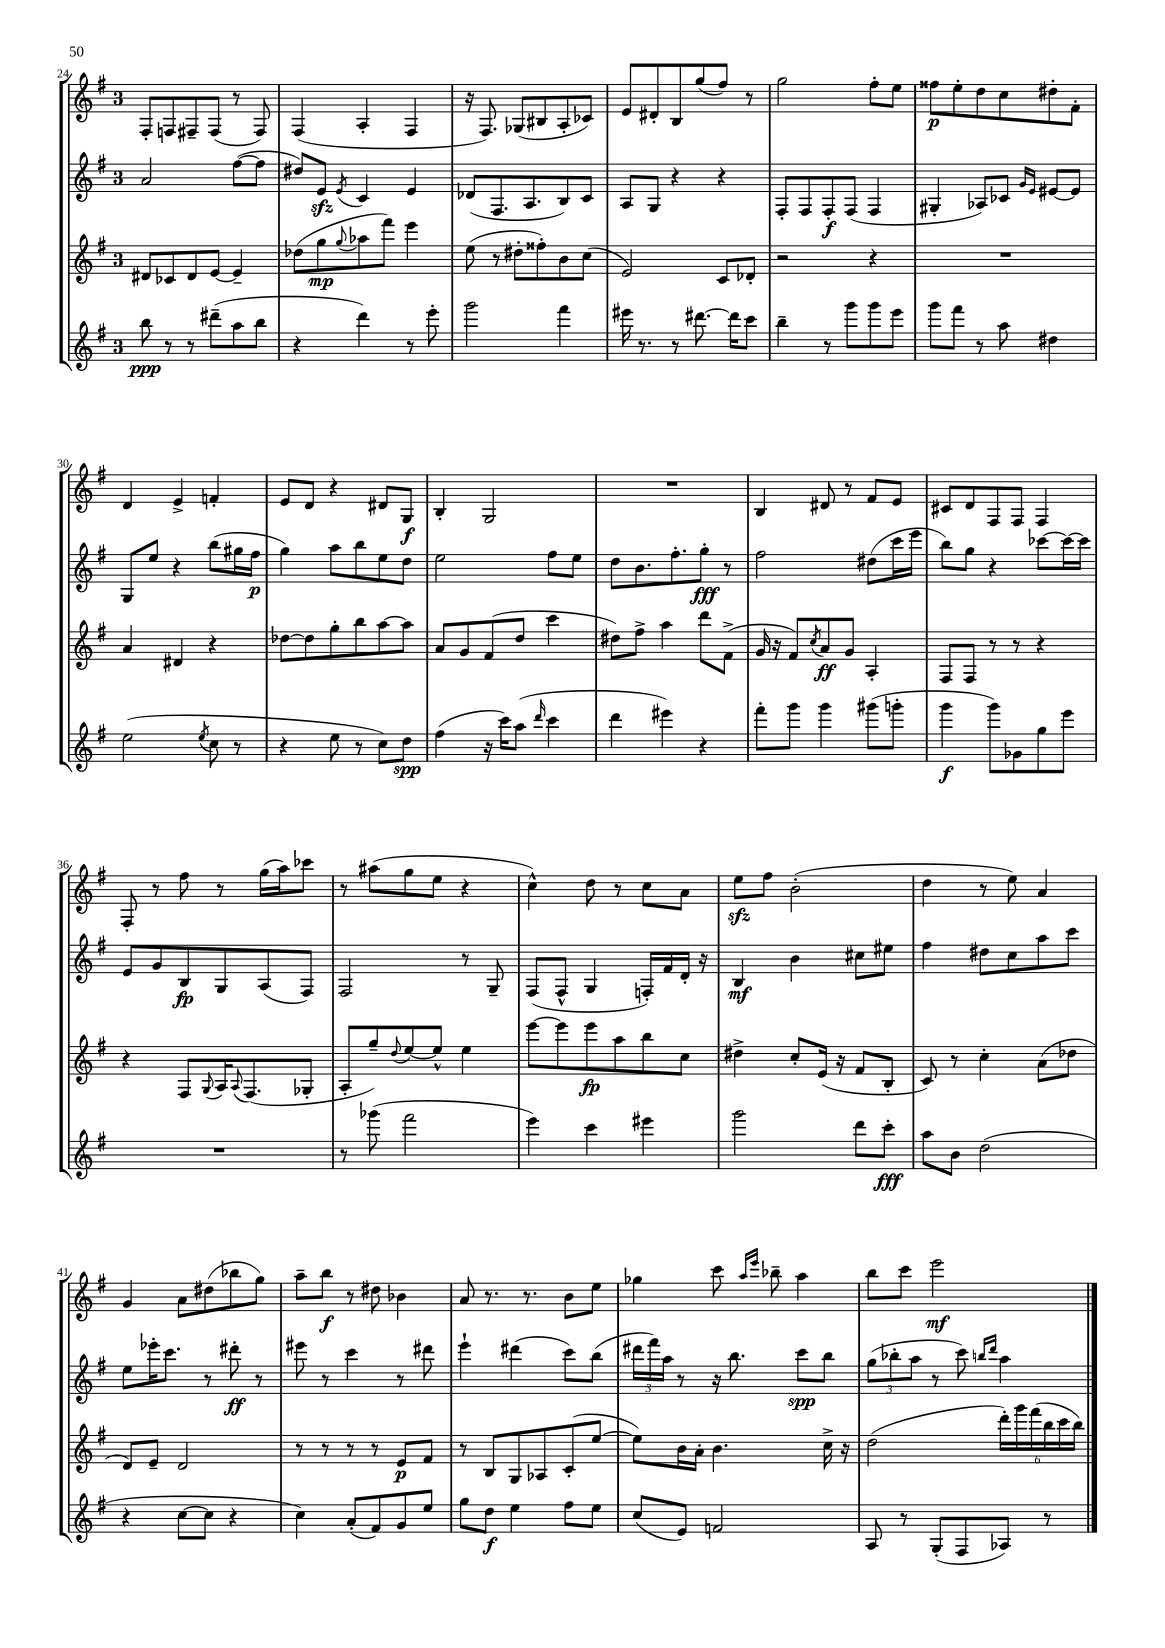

**kern	**dynam	**kern	**dynam	**kern	**dynam	**kern	**dynam
*part4	*part4	*part3	*part3	*part2	*part2	*part1	*part1
*staff4	*staff4	*staff3	*staff3	*staff2	*staff2	*staff1	*staff1
*clefG2	*	*clefG2	*	*clefG2	*	*clefG2	*
*k[f#]	*	*k[f#]	*	*k[f#]	*	*k[f#]	*
*M3/4	*	*M3/4	*	*M3/4	*	*M3/4	*
=24	=24	=24	=24	=24	=24	=24	=24
8bb\	ppp	8d#X/L	.	2a/	.	8F#'/L	.
8r	.	8c-X/	.	.	.	8Fn/	.
8r	.	8d#/	.	.	.	8F#X~/	.
(8ddd#X~\L	.	[8e/J	.	.	.	(8F#/J	.
8aa\	.	4e~/]	.	([8ff#\L	.	8r	.
8bb\J	.	.	.	8ff#\J]	.	8F#/)	.
=25	=25	=25	=25	=25	=25	=25	=25
4r	.	(8dd-X\L	.	8dd#X/L)	.	(4F#/	.
.	.	8gg\	mp	8ezz/J	.	.	.
.	.	8qqgg/	.	8qe/	.	.	.
4ddd\)	.	8aa-X\	.	4c/	.	4A'/	.
.	.	8fff#\J)	.	.	.	.	.
8r	.	4eee\	.	4e/	.	4F#/	.
8eee'\	.	.	.	.	.	.	.
=26	=26	=26	=26	=26	=26	=26	=26
2ggg\	.	(8ee\	.	(8d-X/L	.	16r	.
.	.	.	.	.	.	8.F#/)	.
.	.	8r	.	8.F#/	.	.	.
.	.	8dd#X'\L	.	.	.	(8G-X/L	.
.	.	.	.	8.A/	.	.	.
.	.	8ff##X'\)	.	.	.	8B#X/	.
4fff#\	.	8b\	.	8B/)	.	8A'/	.
.	.	(8cc\J	.	8c/J	.	8c-X/J)	.
=27	=27	=27	=27	=27	=27	=27	=27
16eee#X\	.	2e/)	.	8A/L	.	8e/L	.
8.r	.	.	.	.	.	.	.
.	.	.	.	8G/J	.	8d#X'/	.
8r	.	.	.	4r	.	8B/	.
[8.ddd#X\	.	.	.	.	.	(8gg/	.
.	.	8c/L	.	4r	.	8ff#/J)	.
16ddd#\KL]	.	.	.	.	.	.	.
8ccc\J	.	8d-X'/J	.	.	.	8r	.
=28	=28	=28	=28	=28	=28	=28	=28
4bb~\	.	2r	.	8F#'/L	.	2gg\	.
.	.	.	.	8F#/	.	.	.
8r	.	.	.	8F#'/	f	.	.
8ggg\L	.	.	.	(8F#/J	.	.	.
8ggg\	.	4r	.	4F#/	.	8ff#'\L	.
8eee\J	.	.	.	.	.	8ee\J	.
=29	=29	=29	=29	=29	=29	=29	=29
8ggg\L	.	2.r	.	4G#X'/	.	8ff##X\L	p
8fff#\J	.	.	.	.	.	8ee'\	.
8r	.	.	.	8A-X/L)	.	8dd\	.
8aa\	.	.	.	8c-X/J	.	8cc\	.
.	.	.	.	16qqg/LL	.	.	.
.	.	.	.	16qqe/JJ	.	.	.
4dd#X\	.	.	.	[8e#X/L	.	8dd#X'\	.
.	.	.	.	8e#/J]	.	8f#'\J	.
!!LO:LB:g=z
=30	=30	=30	=30	=30	=30	=30	=30
(2ee\	.	4a/	.	8G/L	.	4d/	.
.	.	.	.	8ee/J	.	.	.
.	.	4d#X/	.	4r	.	4e^/	.
8qee/	.	.	.	.	.	.	.
8cc\	.	4r	.	(8bb\L	.	4fn'/	.
8r	.	.	.	16gg#X\L	.	.	.
.	.	.	.	16ff#\JJ	p	.	.
=31	=31	=31	=31	=31	=31	=31	=31
4r	.	[8dd-X\L	.	4gg\)	.	8e/L	.
.	.	8dd-\]	.	.	.	8d/J	.
8ee\	.	8gg'\	.	8aa\L	.	4r	.
8r	.	8bb\	.	8bb\	.	.	.
8cc\L)	.	[8aa\	.	8ee\	.	8d#X/L	.
8dd\J	spp	8aa\J]	.	8dd\J	.	8G/J	f
=32	=32	=32	=32	=32	=32	=32	=32
(4ff#\	.	8a/L	.	2ee\	.	4B'/	.
.	.	8g/	.	.	.	.	.
16r	.	(8f#/	.	.	.	2G/	.
16ccc\KL)	.	.	.	.	.	.	.
(8aa\J	.	8dd/J	.	.	.	.	.
16qqddd/	.	.	.	.	.	.	.
4ccc\	.	4ccc\	.	8ff#\L	.	.	.
.	.	.	.	8ee\J	.	.	.
=33	=33	=33	=33	=33	=33	=33	=33
4ddd\	.	8dd#X\L)	.	8dd\L	.	2.r	.
.	.	8ff#^\J	.	8.b\	.	.	.
4eee#X\)	.	4aa\	.	.	.	.	.
.	.	.	.	8.ff#'\	.	.	.
4r	.	8ddd\L	.	8gg'\J	fff	.	.
.	.	(8f#^\J	.	8r	.	.	.
=34	=34	=34	=34	=34	=34	=34	=34
8fff#'\L	.	16g/	.	2ff#\	.	4B/	.
.	.	16r	.	.	.	.	.
8ggg\J	.	8f#/L)	.	.	.	.	.
.	.	8qcc/	.	.	.	.	.
4ggg\	.	8a/	ff	.	.	8d#X/	.
.	.	8g/J	.	.	.	8r	.
(8ggg#X\L	.	4A'/	.	(8dd#X\L	.	8f#/L	.
8gggn'\J	.	.	.	16ccc\L	.	8e/J	.
.	.	.	.	16eee\JJ	.	.	.
=35	=35	=35	=35	=35	=35	=35	=35
4ggg\	f	8F#/L	.	8bb\L)	.	8c#X/L	.
.	.	8F#/J	.	8gg\J	.	8d/	.
8ggg\L)	.	8r	.	4r	.	8F#/	.
8g-X\	.	8r	.	.	.	8F#/J	.
8gg\	.	4r	.	[8ccc-X\L	.	4F#/	.
8eee\J	.	.	.	16ccc-\L_	.	.	.
.	.	.	.	16ccc-\JJ]	.	.	.
!!LO:LB:g=z
=36	=36	=36	=36	=36	=36	=36	=36
2.r	.	4r	.	8e/L	.	8F#'/	.
.	.	.	.	8g/	.	8r	.
.	.	8F#/L	.	8B/	fp	8ff#\	.
.	.	8qqG/	.	.	.	.	.
.	.	16A/K	.	8G/	.	8r	.
.	.	8qqA/	.	.	.	.	.
.	.	(8.F#/	.	.	.	.	.
.	.	.	.	(8A/	.	(16gg\LL	.
.	.	.	.	.	.	16aa\J)	.
.	.	8G-X'/J	.	8F#/J)	.	8ccc-X\J	.
=37	=37	=37	=37	=37	=37	=37	=37
8r	.	8A'/L	.	2F#/	.	8r	.
(8ggg-X\	.	8gg~/)	.	.	.	(8aa#X\L	.
.	.	8qqdd/	.	.	.	.	.
2fff#\	.	[8ee/	.	.	.	8gg\	.
.	.	8ee^^/J]	.	.	.	8ee\J	.
.	.	4ee\	.	8r	.	4r	.
.	.	.	.	8G~/	.	.	.
=38	=38	=38	=38	=38	=38	=38	=38
4eee\)	.	[8eee\L	.	(8F#/L	.	4cc^^\)	.
.	.	8eee\]	.	8F#^^/J	.	.	.
4ccc\	.	8eee\	fp	4G/	.	8dd\	.
.	.	8aa\	.	.	.	8r	.
4eee#X\	.	8bb\	.	16Fn'/LL)	.	8cc\L	.
.	.	.	.	16f#/	.	.	.
.	.	8cc\J	.	16d'/JJ	.	8a\J	.
.	.	.	.	16r	.	.	.
=39	=39	=39	=39	=39	=39	=39	=39
2ggg\	.	4dd#X^\	.	4B/	mf	8eezz\L	.
.	.	.	.	.	.	8ff#\J	.
.	.	8cc'/L	.	4b\	.	(2b'\	.
.	.	(16e/Jk	.	.	.	.	.
.	.	16r	.	.	.	.	.
8ddd\L	.	8f#/L	.	8cc#X\L	.	.	.
8ccc'\J	fff	8B'/J	.	8ee#X\J	.	.	.
=40	=40	=40	=40	=40	=40	=40	=40
8aa\L	.	8c/)	.	4ff#\	.	4dd\	.
8b\J	.	8r	.	.	.	.	.
(2dd\	.	4cc'\	.	8dd#X\L	.	8r	.
.	.	.	.	8cc\	.	8ee\)	.
.	.	(8a\L	.	8aa\	.	4a/	.
.	.	8dd-X\J	.	8ccc\J	.	.	.
!!LO:LB:g=z
=41	=41	=41	=41	=41	=41	=41	=41
4r	.	8d/L)	.	8ee\L	.	4g/	.
.	.	8e~/J	.	16eee-X'\K	.	.	.
.	.	.	.	8.ccc\J	.	.	.
[8cc\L	.	2d/	.	.	.	8a\L	.
8cc\J]	.	.	.	8r	.	(8dd#X\	.
4r	.	.	.	8ddd#X'\	ff	8bb-X\	.
.	.	.	.	8r	.	8gg\J)	.
=42	=42	=42	=42	=42	=42	=42	=42
4cc\)	.	8r	.	8eee#X\	.	8aa~\L	.
.	.	8r	.	8r	.	8bb\J	f
(8a'/L	.	8r	.	4ccc\	.	8r	.
8f#/)	.	8r	.	.	.	8dd#X\	.
8g/	.	8e/L	p	8r	.	4b-X\	.
8ee/J	.	8f#/J	.	8ddd#X\	.	.	.
=43	=43	=43	=43	=43	=43	=43	=43
8gg\L	.	8r	.	4eee`\	.	8a/	.
8dd\J	f	8B/L	.	.	.	8.r	.
4ee\	.	8G/	.	(4ddd#X\	.	.	.
.	.	.	.	.	.	8.r	.
.	.	8A-X/	.	.	.	.	.
8ff#\L	.	(8c'/	.	8ccc\L)	.	8b\L	.
8ee\J	.	[8ee/J	.	(8bb\J	.	8ee\J	.
=44	=44	=44	=44	=44	=44	=44	=44
(8cc/L	.	8ee\L])	.	24ddd#X\LL	.	4gg-X\	.
.	.	.	.	24fff#\)	.	.	.
.	.	.	.	24aa\JJ	.	.	.
8e/J)	.	16b\L	.	8r	.	.	.
.	.	16a'\JJ	.	.	.	.	.
2fn/	.	4.b\	.	16r	.	8ccc\	.
.	.	.	.	8.bb\	.	.	.
.	.	.	.	.	.	16qqaa/LL	.
.	.	.	.	.	.	16qqeee/JJ	.
.	.	.	.	.	.	8bb-X~\	.
.	.	.	.	8ccc\L	spp	4aa\	.
.	.	16cc^\	.	8bb\J	.	.	.
.	.	16r	.	.	.	.	.
=45	=45	=45	=45	=45	=45	=45	=45
8A/	.	(2dd\	.	(12gg\L	.	8bb\L	.
.	.	.	.	12bb-X'\	.	.	.
8r	.	.	.	.	.	8ccc\J	.
.	.	.	.	12aa\J	.	.	.
(8G'/L	.	.	.	8r	.	2eee\	mf
8F#/	.	.	.	8ccc\)	.	.	.
.	.	.	.	16qqbbn/LL	.	.	.
.	.	.	.	16qqddd/JJ	.	.	.
8A-X/J)	.	24ddd'\LL)	.	4aa\	.	.	.
.	.	24ggg\	.	.	.	.	.
.	.	(24fff#\	.	.	.	.	.
8r	.	24bb\	.	.	.	.	.
.	.	24ccc\	.	.	.	.	.
.	.	24bb\JJ)	.	.	.	.	.
==	==	==	==	==	==	==	==
*-	*-	*-	*-	*-	*-	*-	*-
